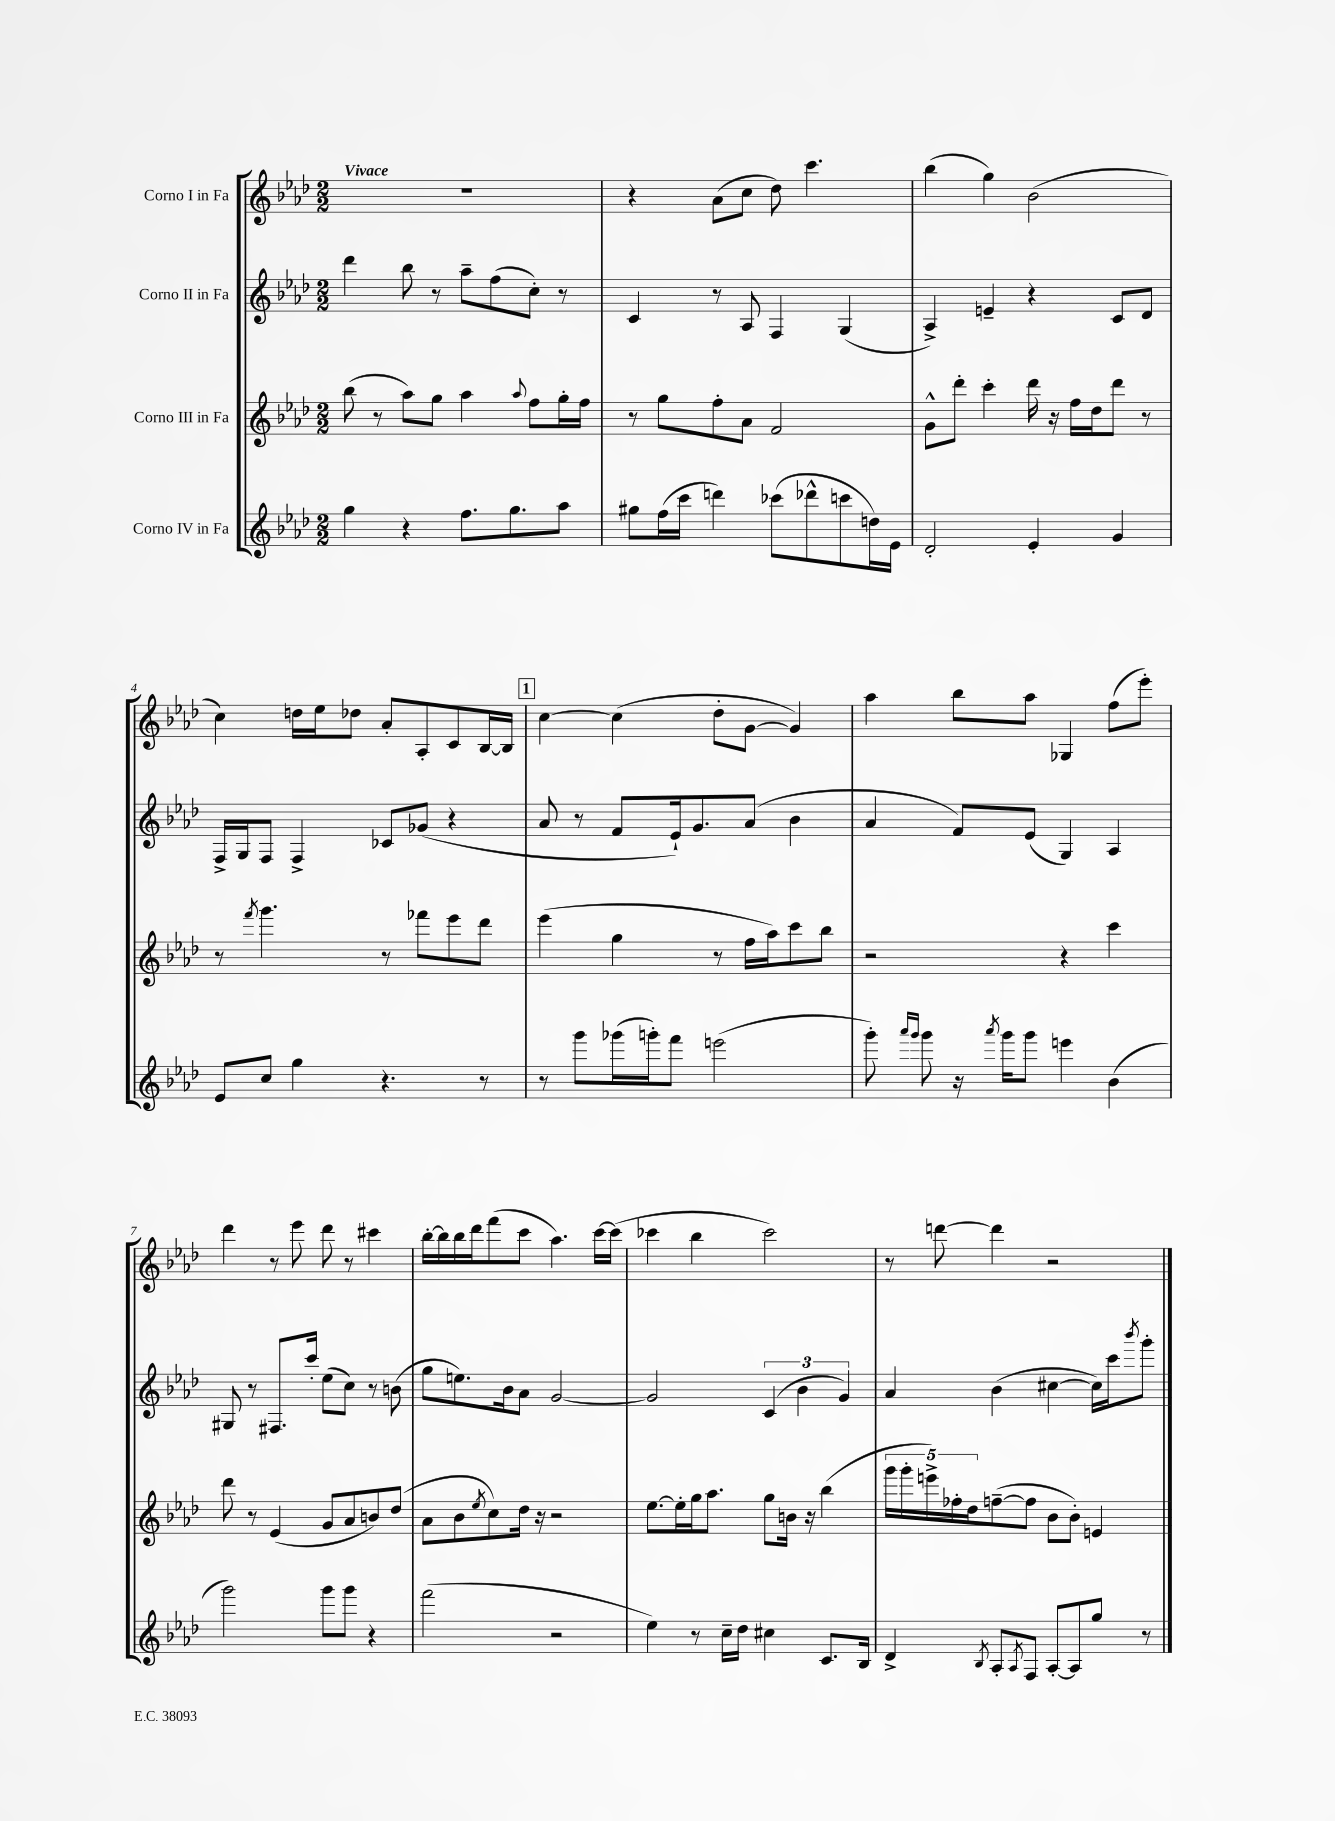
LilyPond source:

<<
\new StaffGroup <<
\new Staff = "s0" \with { instrumentName = "Corno I in Fa" } {
    \clef treble \key aes \major \numericTimeSignature \time 2/2 \tempo "Vivace"
    R1 |
    r4 aes'8( c''8 des''8) c'''4. |
    bes''4( g''4) bes'2( |
    c''4) d''16 ees''16 des''8 aes'8-. aes8-. c'8 bes16~ bes16 |
    \mark \markup { \box "1" } c''4~ c''4( des''8-. g'8~ g'4) |
    aes''4 bes''8 aes''8 ges4 f''8( ees'''8-.) |
    des'''4 r8 ees'''8 des'''8 r8 cis'''4 |
    bes''16~-. bes''16 bes''16 des'''16 f'''8( c'''8 aes''4.) c'''16~ c'''16( |
    ces'''4 bes''4 ces'''2) |
    r8 d'''8~ d'''4 r2 \bar "|." |
}
\new Staff = "s1" \with { instrumentName = "Corno II in Fa" } {
    \clef treble \key aes \major \numericTimeSignature \time 2/2
    des'''4 bes''8 r8 aes''8-- f''8( c''8-.) r8 |
    c'4 r8 aes8 f4 g4( |
    aes4->) e'4-- r4 c'8 des'8 |
    f16-> g16 f8 f4-> ces'8 ges'8( r4 |
    \mark \markup { \box "1" } aes'8 r8 f'8 ees'16-!) g'8. aes'8( bes'4 |
    aes'4 f'8) ees'8( g4) aes4 |
    gis8 r8 fis8. c'''16-. ees''8( c''8) r8 b'8( |
    g''8 e''8.) bes'16 aes'8 g'2~ |
    g'2 \tuplet 3/2 { c'4( bes'4 g'4) } |
    aes'4 bes'4( cis''4~ cis''16) c'''16 \acciaccatura { bes'''8 } g'''8-. \bar "|." |
}
\new Staff = "s2" \with { instrumentName = "Corno III in Fa" } {
    \clef treble \key aes \major \numericTimeSignature \time 2/2
    bes''8( r8 aes''8) g''8 aes''4 \appoggiatura { aes''8 } f''8 g''16-. f''16 |
    r8 g''8 f''8-. aes'8 f'2 |
    g'8-^ des'''8-. c'''4-. des'''16 r16 f''16 des''16 des'''8 r8 |
    r8 \acciaccatura { f'''8 } g'''4. r8 fes'''8 ees'''8 des'''8 |
    \mark \markup { \box "1" } ees'''4( g''4 r8 f''16 aes''16) c'''8 bes''8 |
    r2 r4 c'''4 |
    des'''8 r8 ees'4( g'8 aes'8 b'8) des''8( |
    aes'8 bes'8 \acciaccatura { ees''8 } c''8) des''16 r16 r2 |
    ees''8.~ ees''16-. g''16 aes''8. g''8 b'16 r16 bes''4( |
    \tuplet 5/4 { g'''16 g'''16-. e'''16->) fes''16-. des''16 } f''8~--( f''8 bes'8 bes'8-.) e'4 \bar "|." |
}
\new Staff = "s3" \with { instrumentName = "Corno IV in Fa" } {
    \clef treble \key aes \major \numericTimeSignature \time 2/2
    g''4 r4 f''8. g''8. aes''8 |
    gis''8 f''16( c'''16 d'''4) ces'''8( des'''8-^ c'''8 d''16) ees'16 |
    des'2-. ees'4-. g'4 |
    ees'8 c''8 g''4 r4. r8 |
    \mark \markup { \box "1" } r8 g'''8 ges'''16( g'''16-.) f'''8 e'''2( |
    g'''8-.) \grace { aes'''16 g'''16 } g'''8 r16 \acciaccatura { aes'''8 } g'''16 g'''8 e'''4 bes'4( |
    g'''2) g'''8 g'''8 r4 |
    f'''2( r2 |
    ees''4) r8 c''16-- des''16 cis''4 c'8. bes16 |
    des'4-> \acciaccatura { bes8 } aes8-. \acciaccatura { aes8 } f8 aes8~-. aes8 g''8 r8 \bar "|." |
}
>>
>>
